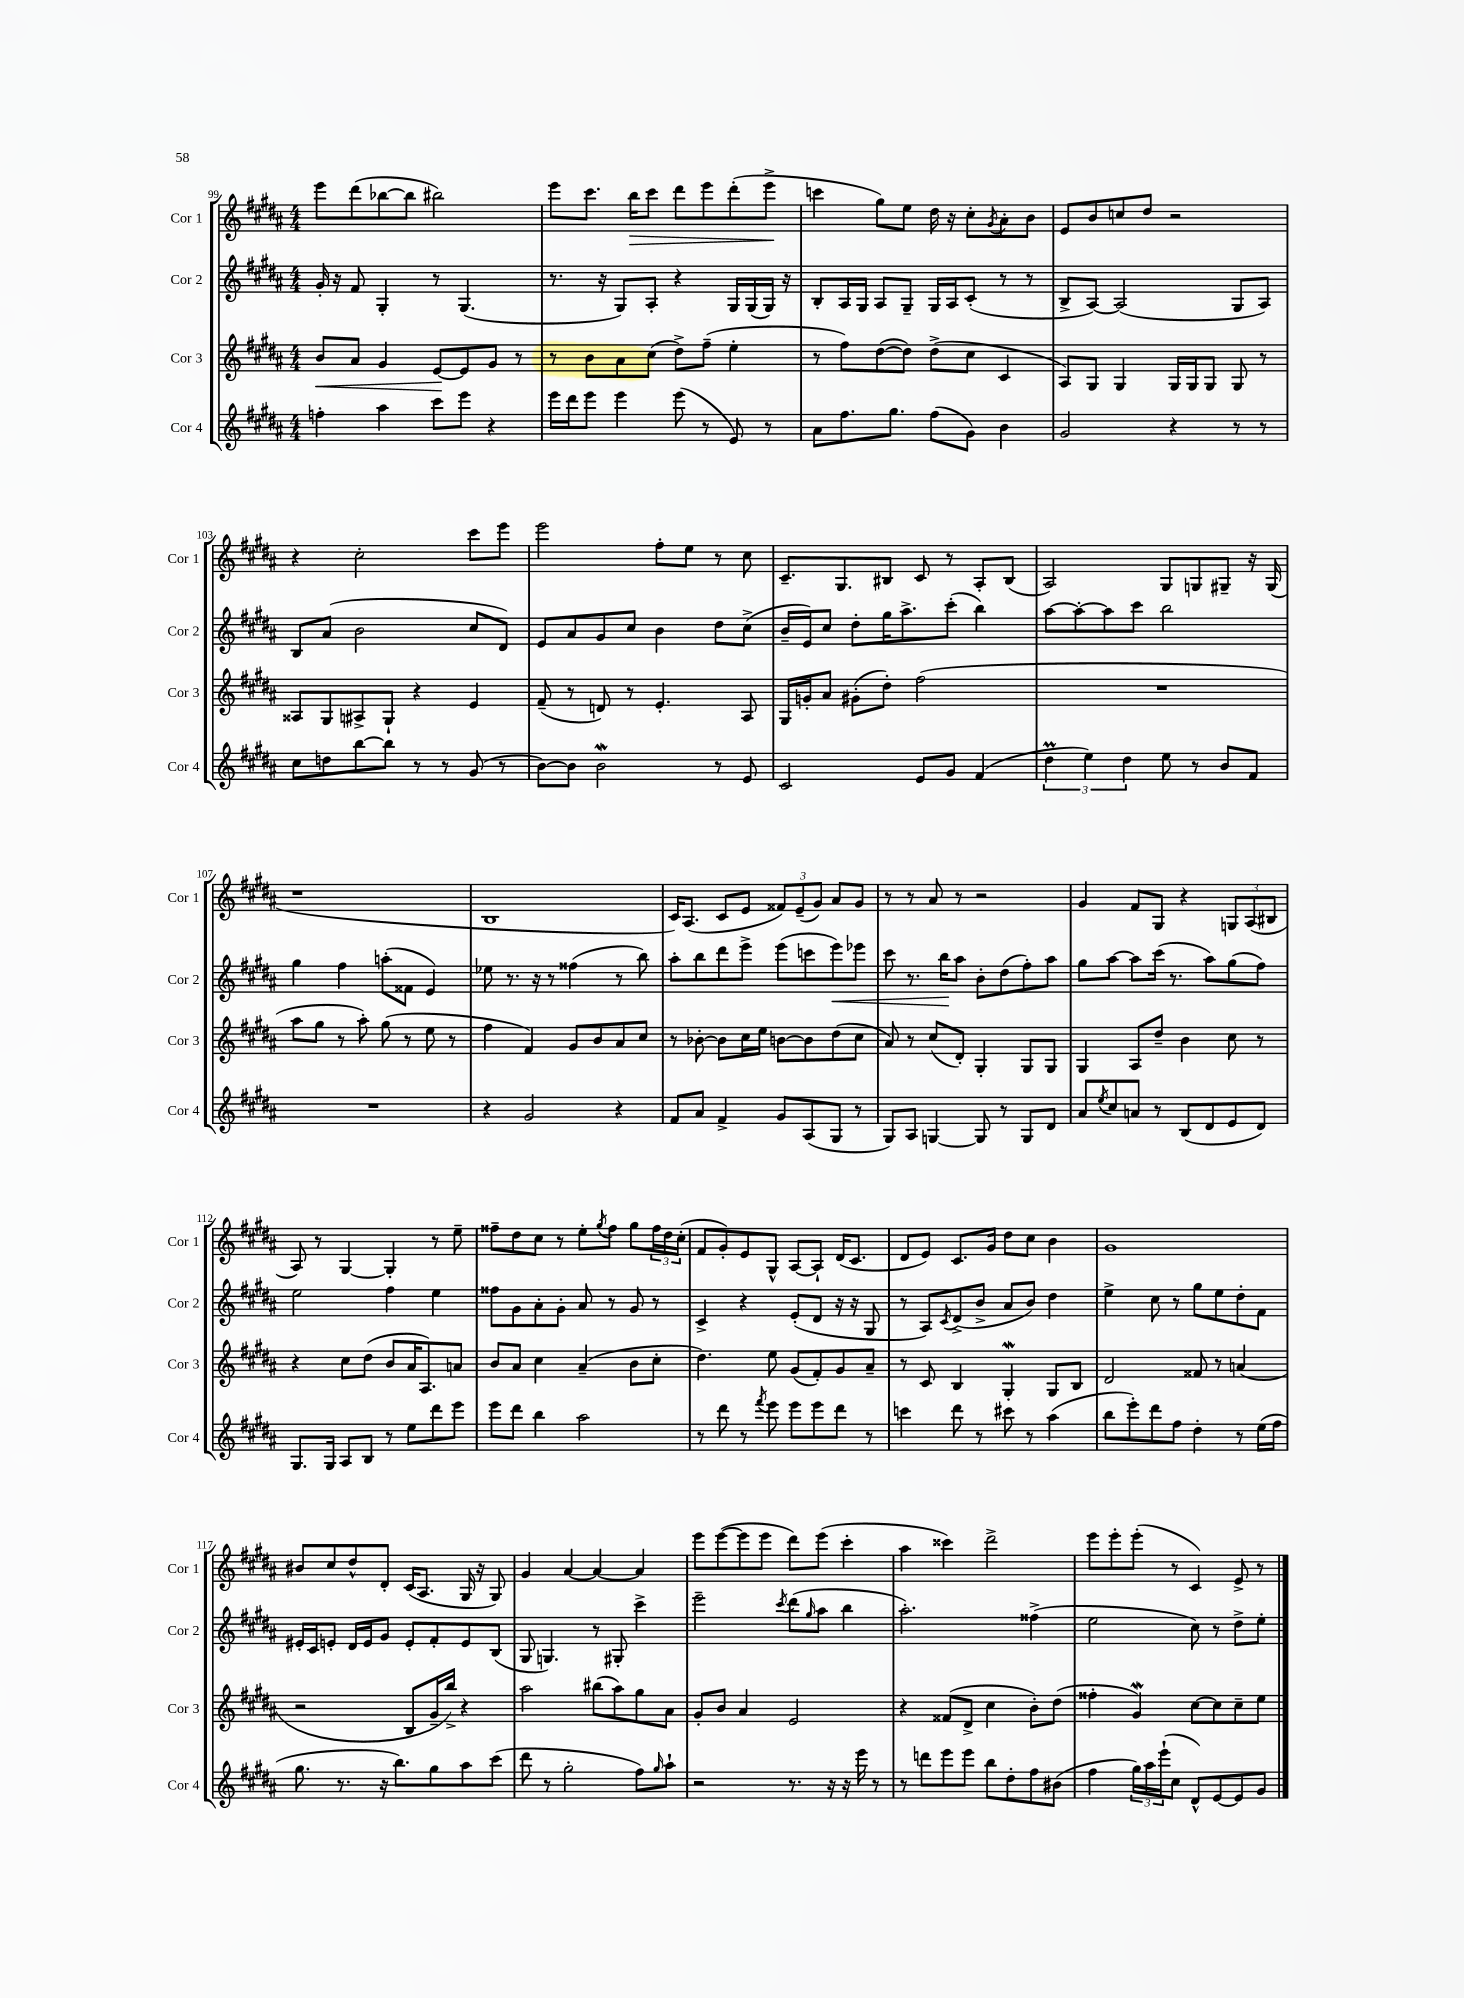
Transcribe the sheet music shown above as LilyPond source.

<<
\new StaffGroup <<
\new Staff = "s0" \with { instrumentName = "Cor 1" shortInstrumentName = "Cor 1" } {
    \clef treble \key b \major \numericTimeSignature \time 4/4
    e'''8 dis'''8( bes''8~ bes''8 bis''2) |
    e'''8 cis'''8. b''16\> cis'''8 dis'''8 e'''8 dis'''8-.( e'''8->\! |
    c'''4 gis''8) e''8 dis''16 r16 cis''8-. \acciaccatura { gis'8 } ais'8-. b'8 |
    e'8 b'8 c''8 dis''8 r2 |
    r4 cis''2-. cis'''8 e'''8 |
    e'''2 fis''8-. e''8 r8 cis''8 |
    cis'8.-- gis8. bis8 cis'8 r8 ais8-. bis8( |
    ais2) gis8 g8 gis8-- r16 gis16( |
    r1 |
    b1 |
    cis'16) ais8.( cis'8 e'8 \tuplet 3/2 { fisis'8) e'8--( gis'8) } ais'8 gis'8 |
    r8 r8 ais'8 r8 r2 |
    gis'4 fis'8 gis8 r4 \tuplet 3/2 { g8 ais8( bis8 } |
    ais8) r8 gis4~ gis4-. r8 e''8-- |
    fisis''8-- dis''8 cis''8 r8 e''8-. \acciaccatura { gis''8 } fisis''8 gis''8 \tuplet 3/2 { fisis''16 dis''16 cis''16-.( } |
    fis'8 gis'8-.) e'8 gis8-^ ais8~ ais8-! dis'16( cis'8. |
    dis'8 e'8) cis'8. gis'16 dis''8 cis''8 b'4 |
    gis'1 |
    bis'8 cis''8 dis''8-^ dis'8-. cis'16( ais8. gis16 r16 gis8) |
    gis'4 ais'4~ ais'4~ ais'4 |
    e'''8 e'''8~( e'''8 e'''8 dis'''8) e'''8( cis'''4-. |
    ais''4 cisis'''4) dis'''2-> |
    e'''8 e'''8-. e'''8-.( r8 cis'4) e'8-> r8 \bar "|." |
}
\new Staff = "s1" \with { instrumentName = "Cor 2" shortInstrumentName = "Cor 2" } {
    \clef treble \key b \major \numericTimeSignature \time 4/4
    gis'16-. r16 fis'8 gis4-. r8 gis4.( |
    r8. r16 gis8) ais8-. r4 gis16 gis16( gis16) r16 |
    b8-. ais16 gis16 ais8 gis8-- gis16 ais16 cis'8-.( r8 r8 |
    b8-> ais8~) ais2( gis8 ais8) |
    b8 ais'8( b'2 cis''8 dis'8) |
    e'8 ais'8 gis'8 cis''8 b'4 dis''8 cis''8->( |
    b'16-- e'16) cis''8 dis''8-. gis''16 ais''8.-> cis'''8-.( b''4) |
    ais''8~ ais''8~-. ais''8 cis'''8 b''2 |
    gis''4 fis''4 a''8-.( fisis'8 e'4) |
    ees''8 r8. r16 r8 fisis''4( r8 b''8) |
    ais''8-. b''8 dis'''8 e'''8-> e'''8( c'''8 e'''8\<) ees'''8 |
    cis'''8 r8. b''16\! ais''8 b'8-. dis''8( fis''8-.) ais''8 |
    gis''8 ais''8~ ais''8 cis'''16( r8. ais''8) gis''8( fis''8) |
    e''2 fis''4 e''4 |
    fisis''8 gis'8 ais'8-. gis'8-. ais'8 r8 gis'8 r8 |
    cis'4-> r4 e'8-.( dis'8 r16 r16 gis8 |
    r8 ais8) \acciaccatura { cis'8 } dis'8->( b'8-> ais'8 b'8) dis''4 |
    e''4-> cis''8 r8 gis''8 e''8 dis''8-. fis'8 |
    eis'16-. cis'16 e'8-. dis'16 e'16 gis'8 e'8-. fis'8-. e'8 b8( |
    gis8 g4.) r8 gis8-. cis'''4-> |
    e'''2-- \acciaccatura { cis'''8 } dis'''8( \grace { gis''16 } ais''8 b''4 |
    ais''2.-.) fisis''4->( |
    e''2 cis''8) r8 dis''8-> e''8-. \bar "|." |
}
\new Staff = "s2" \with { instrumentName = "Cor 3" shortInstrumentName = "Cor 3" } {
    \clef treble \key b \major \numericTimeSignature \time 4/4
    b'8\< ais'8 gis'4 e'8~\! e'8 gis'8 r8 |
    r8 b'8 ais'8 cis''8( dis''8->) fis''8--( e''4-. |
    r8 fis''8) dis''8~( dis''8) dis''8->( cis''8 cis'4 |
    ais8) gis8 gis4 gis16 gis16 gis8 gis8 r8 |
    aisis8 gis8 ais8-> gis8-! r4 e'4 |
    fis'8--( r8 d'8) r8 e'4.-. ais8 |
    gis16 g'16-. ais'8 gis'8-.( dis''8-.) fis''2( |
    R1 |
    ais''8 gis''8 r8 ais''8-.) gis''8( r8 e''8 r8 |
    fis''4 fis'4) gis'8 b'8 ais'8 cis''8 |
    r8 bes'8~-. bes'8 cis''16 e''16 b'8~ b'8 dis''8( cis''8 |
    ais'8) r8 cis''8( dis'8-.) gis4-. gis8 gis8 |
    gis4 ais8 dis''8-- b'4 cis''8 r8 |
    r4 cis''8 dis''8( b'8 ais'16 ais8.) a'8 |
    b'8 ais'8 cis''4 ais'4--( b'8 cis''8-. |
    dis''4.) e''8 gis'8( fis'8-.) gis'8 ais'8-- |
    r8 cis'8 b4 gis4-.\mordent gis8 b8 |
    dis'2 fisis'8 r8 a'4( |
    r2 b8 gis'16-- b''16->) r4 |
    ais''2 bis''8( ais''8) gis''8 ais'8 |
    gis'8-. b'8 ais'4 e'2 |
    r4 fisis'8( dis'8-> cis''4 b'8-.) dis''8( |
    fisis''4-. gis'4\mordent) cis''8~ cis''8 cis''8-- e''8 \bar "|." |
}
\new Staff = "s3" \with { instrumentName = "Cor 4" shortInstrumentName = "Cor 4" } {
    \clef treble \key b \major \numericTimeSignature \time 4/4
    f''4-. ais''4 cis'''8 e'''8 r4 |
    e'''16 dis'''16 e'''8 e'''4 e'''8( r8 e'8) r8 |
    ais'8 fis''8. gis''8. fis''8( gis'8) b'4 |
    gis'2 r4 r8 r8 |
    cis''8 d''8 b''8~ b''8 r8 r8 gis'8( r8 |
    b'8~) b'8 b'2\mordent r8 e'8 |
    cis'2 e'8 gis'8 fis'4( |
    \tuplet 3/2 { dis''4\prall e''4) dis''4 } e''8 r8 b'8 fis'8 |
    R1 |
    r4 gis'2 r4 |
    fis'8 ais'8 fis'4-> gis'8 ais8( gis8 r8 |
    gis8) ais8 g4~ g8 r8 g8 dis'8 |
    ais'8 \acciaccatura { e''8 } cis''8 a'8 r8 b8( dis'8 e'8 dis'8) |
    gis8. gis16 ais8 b8 r8 e''8 dis'''8 e'''8 |
    e'''8 dis'''8 b''4 ais''2 |
    r8 dis'''8 r8 \acciaccatura { fis'''8 } e'''8 e'''8 e'''8 dis'''8 r8 |
    c'''4 dis'''8 r8 cis'''8 r8 ais''4( |
    b''8 e'''8-.) dis'''8 fis''8 dis''4-. r8 e''16( fis''16 |
    gis''8. r8. r16 b''8.) gis''8 ais''8 cis'''8( |
    dis'''8 r8 gis''2-. fis''8) \grace { gis''16 } ais''8-! |
    r2 r8. r16 r16 e'''16 r8 |
    r8 d'''8 e'''8 e'''8 b''8 dis''8-. fis''8 bis'8( |
    fis''4 \tuplet 3/2 { gis''16) ais''16 e'''16-!( } cis''8 dis'8-^) e'8~ e'8 gis'8 \bar "|." |
}
>>
>>
\layout { \context { \Score currentBarNumber = #99 } }
